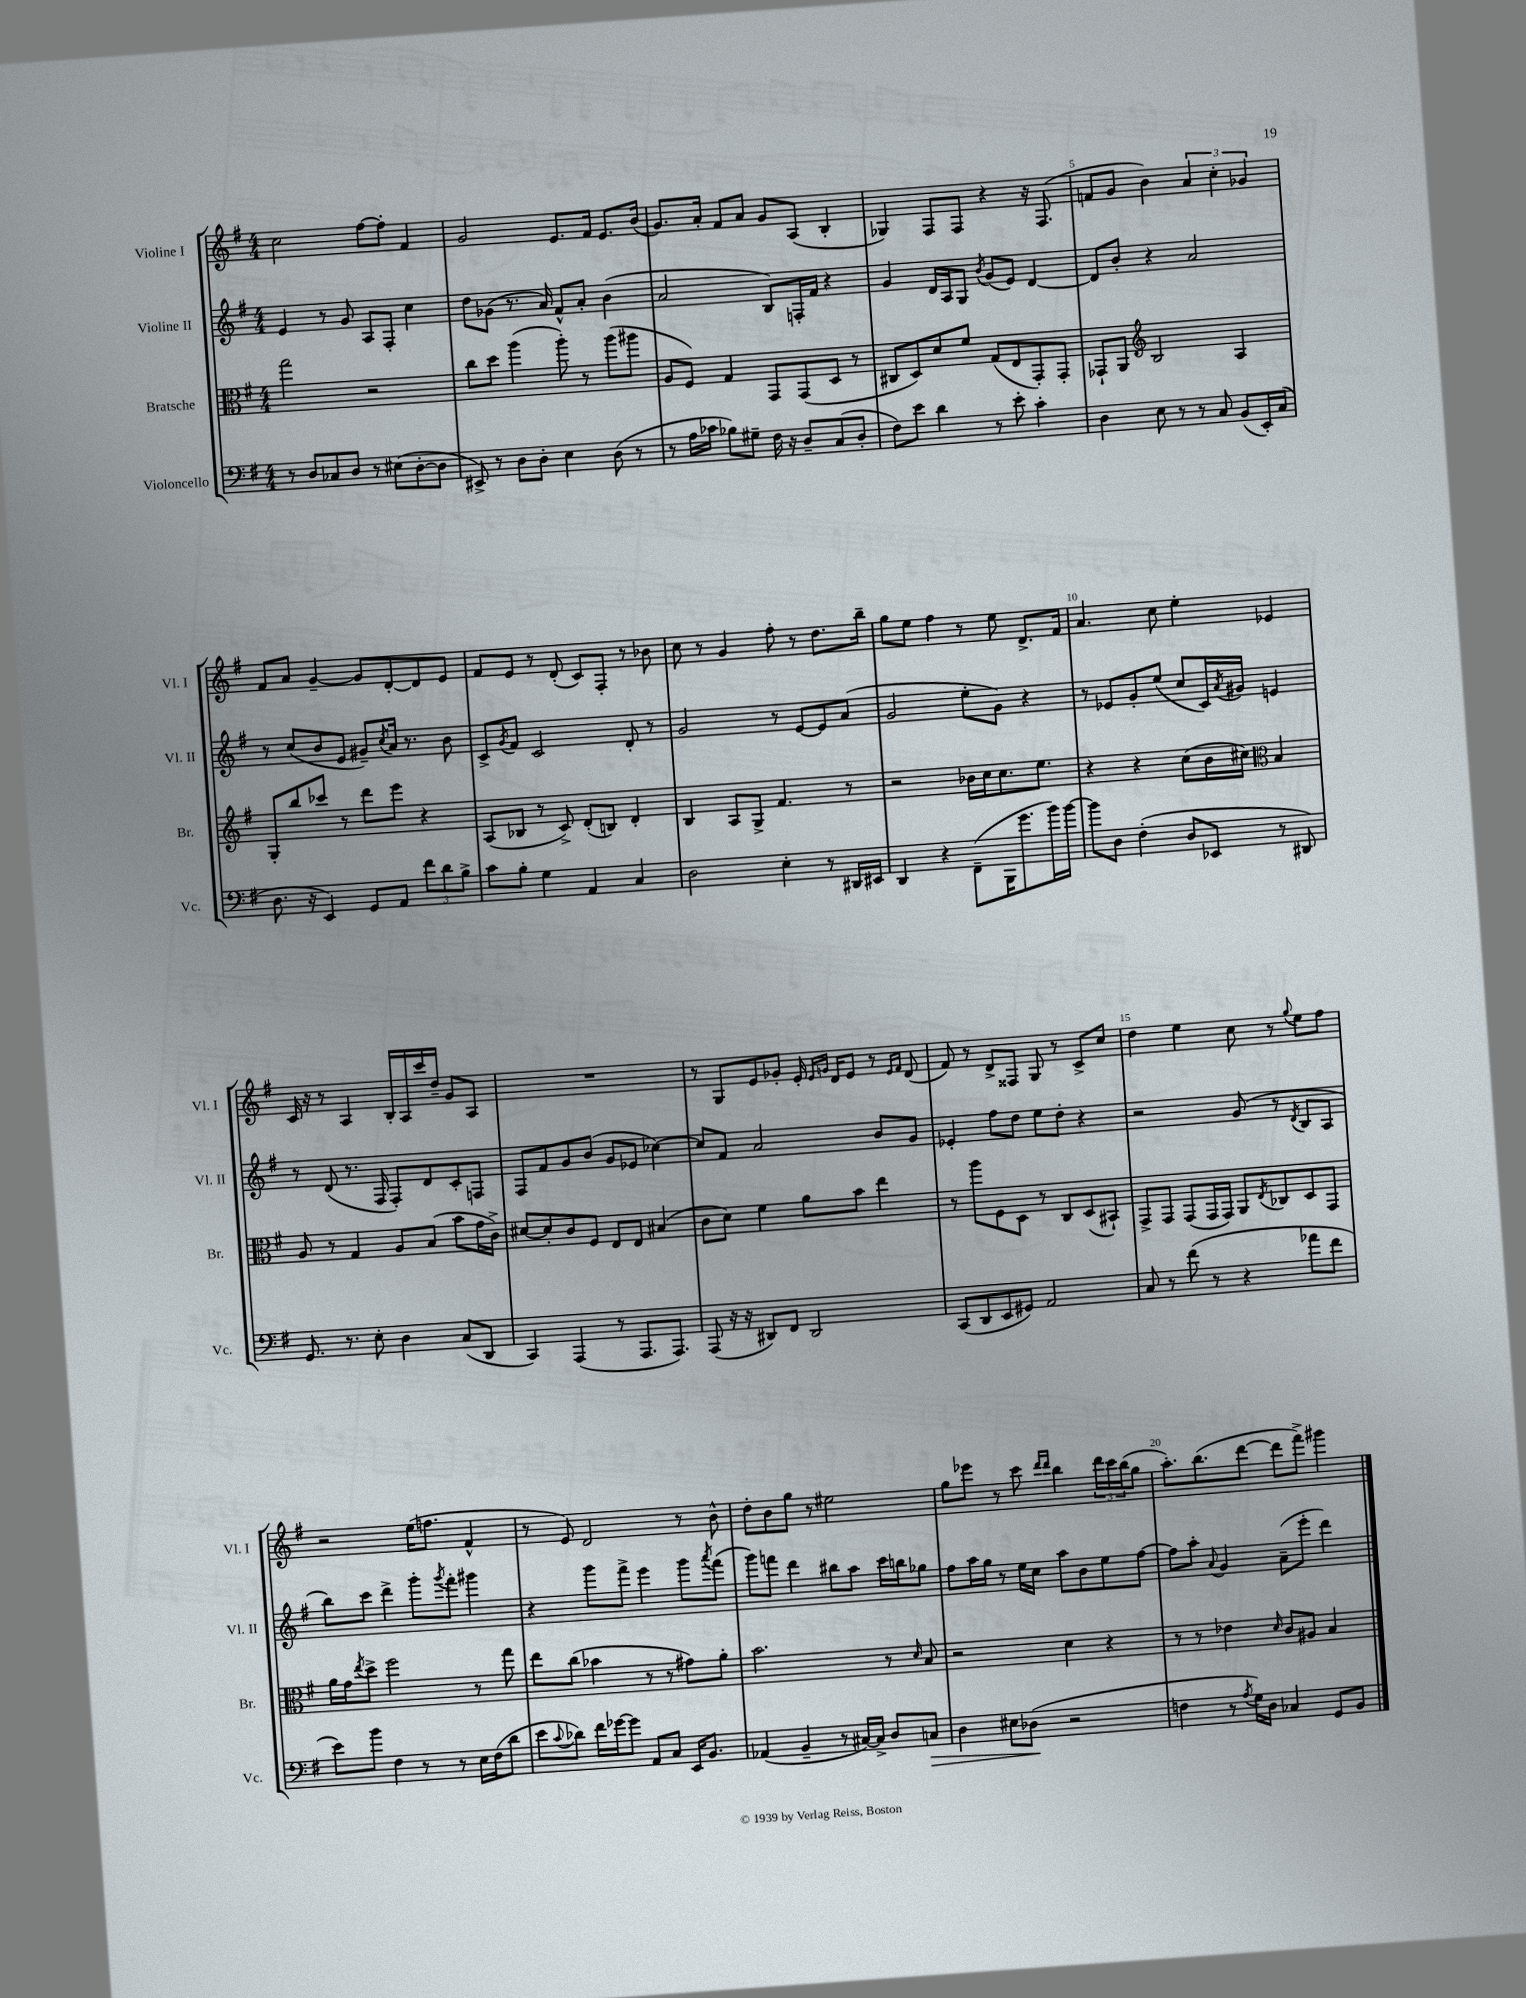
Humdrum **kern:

**kern	**dynam	**kern	**kern	**kern
*part4	*part4	*part3	*part2	*part1
*staff4	*staff4	*staff3	*staff2	*staff1
*I"Violoncello	*	*I"Bratsche	*I"Violine II	*I"Violine I
*I'Vc.	*	*I'Br.	*I'Vl. II	*I'Vl. I
*clefF4	*	*clefC3	*clefG2	*clefG2
*k[f#]	*	*k[f#]	*k[f#]	*k[f#]
*M4/4	*	*M4/4	*M4/4	*M4/4
=1	=1	=1	=1	=1
8r	.	2gg\	4e/	2cc\
8D/L	.	.	.	.
8C-X/	.	.	8r	.
8D/J	.	.	8g/	.
8r	.	2r	8A/L	[8ff#\L
(8E#X\L	.	.	8F#'/J	8ff#'\J]
[8D'\	.	.	4cc\	4f#/
8D\J]	.	.	.	.
=2	=2	=2	=2	=2
8EE#X^/)	.	8cc\L	8dd\L	2g/
8r	.	8dd\J	(8g-X\J	.
8D\L	.	(4aa\	8.r	.
8D'\J	.	.	.	.
.	.	.	16a/)	.
4E\	.	8aa'\)	8f#^^/L	8.e/L
.	.	8r	8a'/J	.
.	.	.	.	16f#/Jk
(8D\	.	(8aa\L	(4b\	8.e/L
8r	.	8aa#X\J	.	.
.	.	.	.	(16b/Jk
=3	=3	=3	=3	=3
8r	.	8A/L	2a/	8.g/L)
16A\LL	.	8F#/J)	.	.
16c-X\JJ	.	.	.	16a'/Jk
8B-X\L)	.	4G/	.	8f#/L
8G#X~\J	.	.	.	8a/J
16F#\	.	8GG/L	8B/L)	8g/L
16r	.	.	.	.
8D~/L	.	(8GG/	16Fn'/L	(8A/J
.	.	.	16f#/JJ	.
(8C/	.	8D/J	4r	4B'/
8D'/J	.	8r	.	.
=4	=4	=4	=4	=4
8F#\L)	.	8C#X/L	4g/	4G-X/)
8e\J	.	8D/)	.	.
4d\	.	8d/	16d/LL	8F#/L
.	.	.	16A/J	.
.	.	8f#/J	8G/J	8F#/J
.	.	.	8qb/	.
8r	.	(8G/L	(8g/L	4r
8e'\	.	8E/	8e/J)	.
4c'\	.	8GG'/)	[4d/	16r
.	.	.	.	(8.F#/
.	.	8GG'/J	.	.
=5	=5	=5	=5	=5
4D\	.	8GG-X`/L	8d/L]	8fn/L
.	.	8AA/J	8b'/J	8g/J
*	*	*clefG2	*	*
8E\	.	2B/	4r	4b\)
8r	.	.	.	.
8r	.	.	2a/	6a/
8C/	.	.	.	.
.	.	.	.	6cc'\
(8BB/L	.	4A/	.	.
.	.	.	.	6g-X/
16EE'/L)	.	.	.	.
(16C/JJ	.	.	.	.
!!LO:LB:g=z
=6	=6	=6	=6	=6
8.D\	.	8G'/L	8r	8f#/L
.	.	8bb/	(8cc/L	8a/J
16r	.	.	.	.
4EE/)	.	8ccc-X/J	8b/	[4g~/
.	.	8r	8e/J	.
8GG/L	.	8ddd\L	8g#X~/L)	8g/L]
.	.	.	8qcc/	.
8AA/J	.	8eee\J	16a/Jk	[8d'/
.	.	.	8.r	.
12f#\L	.	4r	.	8d/]
12d\	.	.	.	.
.	.	.	8b\	8e/J
12B^\J	.	.	.	.
=7	=7	=7	=7	=7
8c\L	.	(8A/L	8c^/L	8f#/L
.	.	.	8qg/	.
8B'\J	.	8B-X/J	8f#/J	8e/J
4G\	.	8r	2c/	8r
.	.	8c^/)	.	(8d'/
4AA/	.	(8d'/L	.	8c/L)
.	.	8Bn/J)	.	8F#'/J
4C/	.	4d'/	8d'/	8r
.	.	.	8r	8b-X\
=8	=8	=8	=8	=8
2D\	.	4B/	2g/	8cc\
.	.	.	.	8r
.	.	8A/L	.	4g/
.	.	8G^/J	.	.
4E'\	.	4.f#/	8r	8ff#'\
.	.	.	[8e/L	8r
8r	.	.	8e/]	8.dd\L
16DD#X/LL	.	8r	(8a/J	.
16EE#X/JJ	.	.	.	16bb~\Jk
=9	=9	=9	=9	=9
4DD/	.	2r	2g/	8gg\L
.	.	.	.	8ee\J
4r	.	.	.	4ff#\
(8FF#~\L	.	16b-X\LL	8ee'\L	8r
.	.	16cc\J	.	.
16BBB\K	.	8.cc\	8g\J)	8ee\
8.g\	.	.	.	.
.	.	.	4r	8.d^/L
.	.	8.ee\J	.	.
16b\L)	.	.	.	.
[16b\JJ	.	.	.	16f#/Jk
=10	=10	=10	=10	=10
8b\L]	.	4r	8r	4.a/
8D\J	.	.	8e-X/L	.
(4F#'\	.	4r	8g'/	.
.	.	.	(8ee/J	8cc\
8D/L	.	(8cc\L	8cc/L	4ee'\
8EE-X/J	.	16b\L	16c/L)	.
.	.	.	8qa/	.
.	.	16cc#X\JJ)	16g#X/JJ	.
*	*	*clefC3	*	*
8r	.	4B/	4en/	4e-X/
8DD#X/)	.	.	.	.
!!LO:LB:g=z
=11	=11	=11	=11	=11
8.GG/	.	8A/	8r	16c/
.	.	.	.	16r
.	.	8r	(8d/	8r
8.r	.	.	.	.
.	.	4G/	8.r	4A/
8E'\	.	.	.	.
.	.	.	16F#/	.
4D\	.	8A/L	8F#'/L)	16B'/LL
.	.	.	.	16A/
.	.	(8B/J	8d/	16ccc/
.	.	.	.	16dd~/JJ
(8C/L	.	8b\L	8c'/	8g/L
8DD/J	.	16g\L	8Fn/J	8A/J
.	.	16c^\JJ)	.	.
=12	=12	=12	=12	=12
4CC/)	.	[8d#X/L	8F#/L	1r
.	.	8d#'/]	8f#/	.
(4AAA/	.	8c/	8g/	.
.	.	8F#/J	(8b/J	.
8r	.	8E/L	8g/L	.
8.AAA/L	.	8E/J	8e-X/J	.
.	.	(4B#X/	[4cc-X\)	.
8.AAA/J)	.	.	.	.
=13	=13	=13	=13	=13
(8AAA/	.	8c\L	8cc-/L]	8r
16r	.	8d\J)	8f#/J	8G/L
16r	.	.	.	.
8DD#X/L)	.	4f#\	2a/	8e/
8FF#/J	.	.	.	8g-X'/J
2DD#/	.	8a\L	.	16e'/
.	.	.	.	16qqe/LL
.	.	.	.	16qqgn/JJ
.	.	.	.	16d/KL
.	.	8b\J	.	8e/J
.	.	4ee\	8b/L	8r
.	.	.	.	16qqe/LL
.	.	.	.	16qqf#/JJ
.	.	.	8g/J	(8d/
=14	=14	=14	=14	=14
(8CC/L	.	8r	4e-X'/	8f#/)
8DD/	.	8aa\L	.	8r
8EE/	.	8F#\	8ff#\L	8d^/L
8GG#X/J)	.	8D\J	8dd\J	8F##X/J
2AA/	.	8r	8ee\L	8G/
.	.	8C/L	8dd'\J	8r
.	.	(8D/	4r	8c^/L
.	.	8BB#X`/J)	.	8cc/J
=15	=15	=15	=15	=15
8C/	.	8GG^/L	2r	4dd\
8r	.	8GG/J	.	.
(8f#\	.	(8GG/L	.	4ee\
8r	.	16GG/L	.	.
.	.	16GG/JJ)	.	.
4r	.	8AA/L	(8g/	8cc\
.	.	8qE/	.	.
.	.	8C-X/	8r	8r
.	.	.	8qd/	8qqgg/
8a-X\L	.	8D/	8B/L	8ee\L
8f#\J	.	8GG/J	8A/J	8ff#\J
!!LO:LB:g=z
=16	=16	=16	=16	=16
8e\L)	.	16a\LL	8bb\L)	2r
.	.	16g\J	.	.
.	.	8qee/	.	.
8b\J	.	8dd^\J	8ccc\J	.
4F#\	.	2ff#\	4ddd^\	.
8r	.	.	8ggg'\L	(16ee\KL
.	.	.	.	8.ffn\J
.	.	.	8qggg/	.
8r	.	.	8fff#'\J	.
16E\LL	.	8r	4ggg#X\	4f#^^/
(16F#\J	.	.	.	.
8d\J	.	8gg\	.	.
=17	=17	=17	=17	=17
8e\L	.	8ee\L	4r	8r
8qqc/	.	.	.	.
8d-X\J)	.	(8cc\J	.	8e/)
16f#\LL	.	4b-X\	8ggg\L	2d/
[16g-X\J	.	.	.	.
8g-\J]	.	.	8fff#^\J	.
8AA/L	.	8r	4eee\	.
8C/J	.	8r	.	.
16EE/KL	.	8g#X\L)	8ggg\L	8r
8.BB/J	.	.	.	.
.	.	.	8qaaa/	.
.	.	8a'\J	(8fff#\J	8b^^\
=18	=18	=18	=18	=18
(4AA-X/	.	2.b\	8ggg\L)	8dd'\L
.	.	.	8fffn\J	8b\
4BB~/	.	.	4ddd\	8gg\J
.	.	.	.	8r
8r	.	.	8bb#X\L	2ee#X\
[16C#X/LL)	.	.	8aa\J	.
16C#^/JJ]	.	.	.	.
8D/L	.	8r	16ccc\LL	.
.	.	.	16bbn\J	.
.	.	16qqd/	.	.
!	!LO:HP:b	!	!	!
8Cn/J	>	8B/	8gg-X\J	.
=19	=19	=19	=19	=19
4D\	.	2r	8ff#\L	8gg\L
.	.	.	16aa\L	8eee-X\J
.	.	.	16gg\JJ	.
8E#X\L	.	.	8r	8r
(8D-X\J	.	.	16ee\LL	8ccc\
.	.	.	16cc\JJ	.
.	.	.	.	16qqddd/LL
.	.	.	.	16qqddd/JJ
2r	]	4d\	8aa\L	4bb\
.	.	.	8b\	.
.	.	4r	8ee\	24ddd\LL
.	.	.	.	24ccc\
.	.	.	.	(24bb\J
.	.	.	[8ff#\J	8gg\J
=20	=20	=20	=20	=20
4Fn\	.	8r	8ff#\L]	8.aa'\L)
.	.	8r	8aa'\J	.
.	.	.	.	(8.bb\
.	.	.	8qqa/	.
8r	.	4e-X\	4g/	.
8qA/	.	.	.	.
16G\LL)	.	.	.	[8ddd\J
16D\JJ	.	.	.	.
.	.	16qqd/	.	.
4C-X/	.	8c/L	(8a~\L	8ddd\L]
.	.	8A#X/J	8eee'\J	8fff#^\J)
8GG/L	.	4B/	4ddd\)	4ggg#X\
8BB/J	.	.	.	.
==	==	==	==	==
*-	*-	*-	*-	*-
